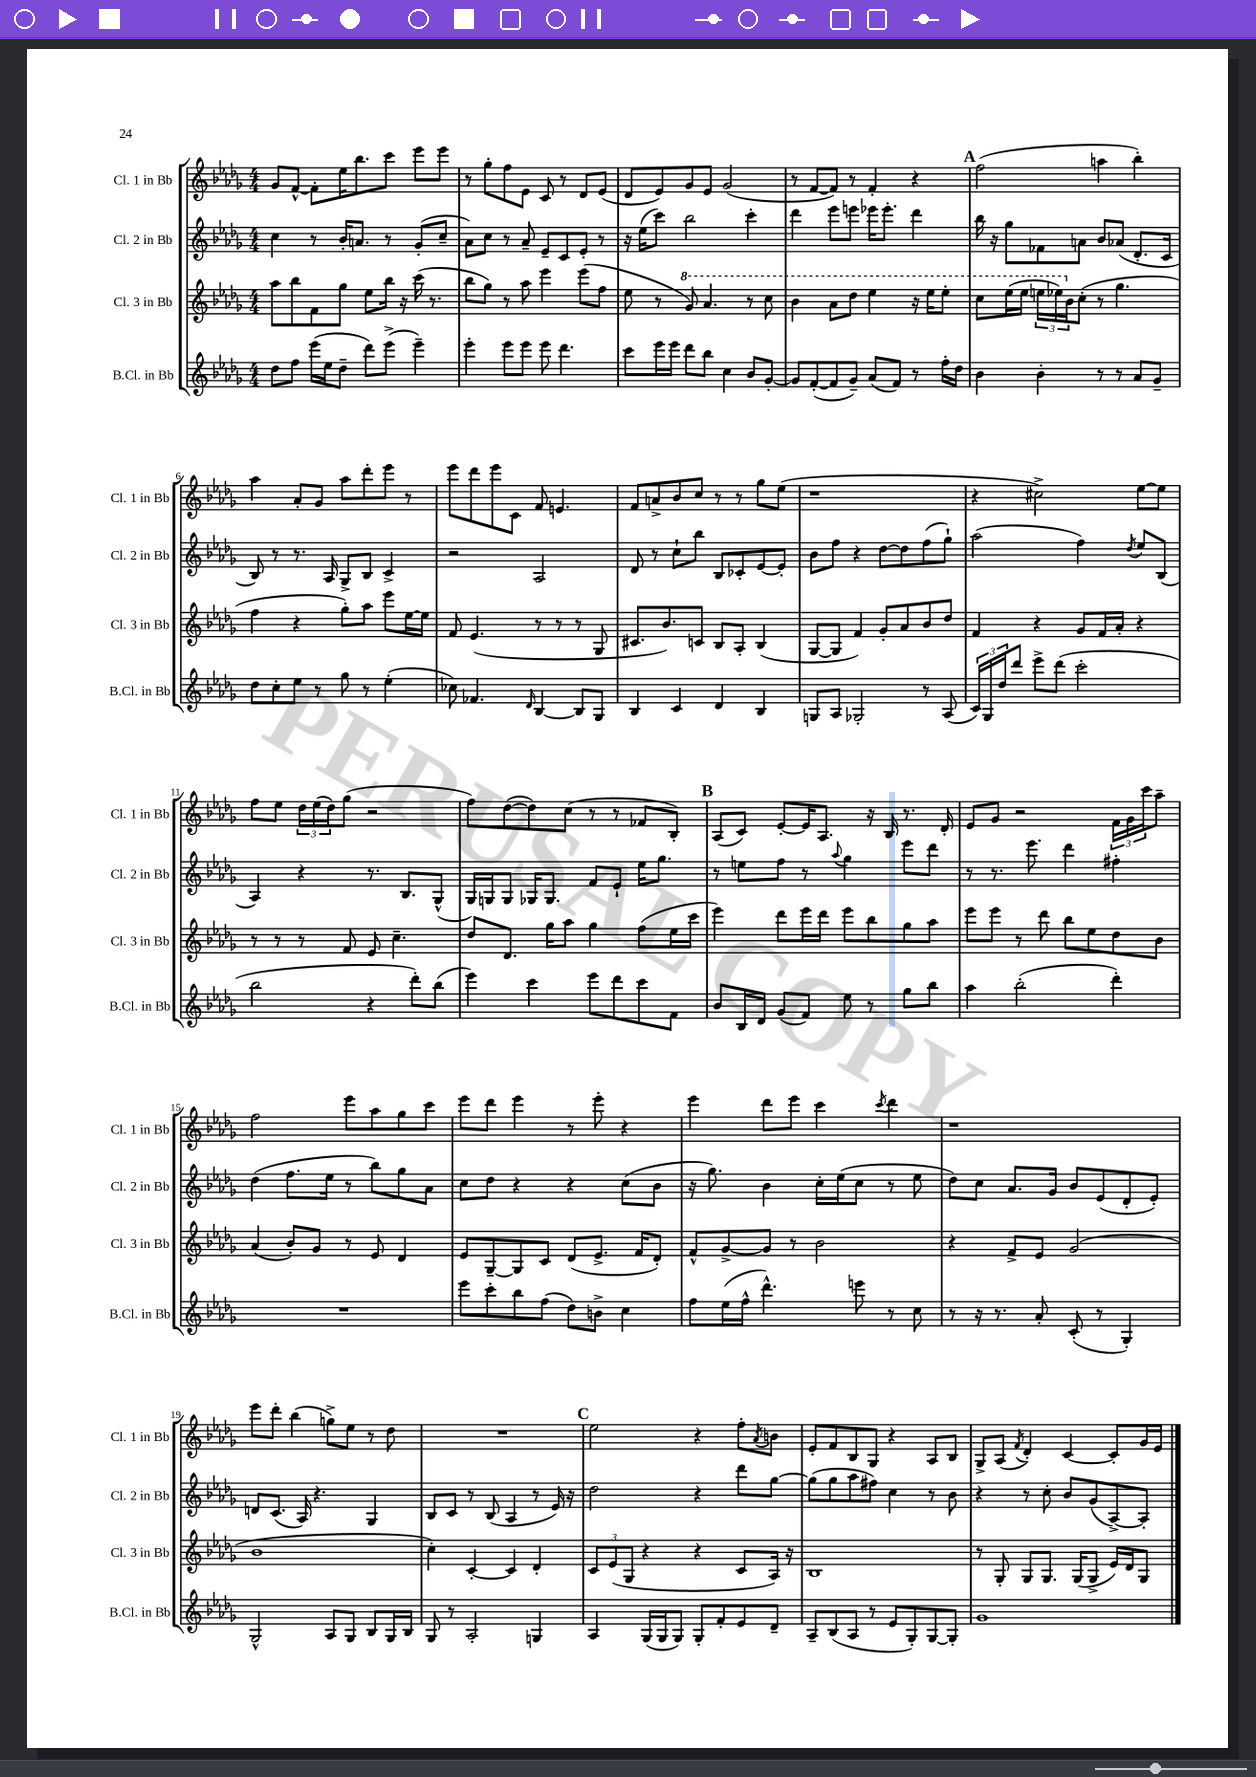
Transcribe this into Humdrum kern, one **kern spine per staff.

**kern	**kern	**kern	**kern
*staff4	*staff3	*staff2	*staff1
*clefG2	*clefG2	*clefG2	*clefG2
*k[b-e-a-d-g-]	*k[b-e-a-d-g-]	*k[b-e-a-d-g-]	*k[b-e-a-d-g-]
*M4/4	*M4/4	*M4/4	*M4/4
8dd-	8aa-	4cc	8g-
8ff	8bb-	.	[8f^^
(16eee-	8f	8r	8f']
16ee-	.	.	.
8dd-~	8gg-	16b-'	16ee-
.	.	8.a	8.bb-
8ddd-)	8ee-	.	.
(8eee-^	16bb-	8r	8ccc
.	16r	.	.
4eee-~)	(16ccc	(8g-'	8eee-
.	8.r	.	.
.	.	8cc~	8eee-
=	=	=	=
4eee-'	8bb-	8a-)	8r
.	8gg-)	8cc	8gg-'
8eee-	8r	8r	8ff
8eee-	8aa-	8a-~	8e-
8eee-	4eee-	8e-~	8c
4.ddd-	.	8c	8r
.	(8eee-	8e-'	8d-
.	8ff	8r	(8e-
=	=	=	=
8ccc	8ee-	16r	8d-
.	.	(16ee-	.
16eee-	8r	8ccc)	8e-)
16eee-	.	.	.
8ddd-	8gg-)	2bb-	8g-
8bb-	4.aa-	.	8e-
4cc	.	.	(2g-
8b-	8r	4ccc'	.
[8g-'	8ccc	.	.
=	=	=	=
8g-]	4bb-	4ddd-	8r
([8f'	.	.	[8f
8f]	8aa-	8eee-	8f])
8g-~)	8ddd-	8eee	8r
(8a-	4eee-	16eee-	4f'
.	.	8.eee-'	.
8f)	.	.	.
8r	16r	4ddd-	4r
.	16eee-	.	.
16ff'	8eee-'	.	.
16dd-	.	.	.
=	=	=	=
4b-	8ccc	16bb-	(2ff
.	.	16r	.
.	(16eee-	8gg-	.
.	16eee-	.	.
4b-'	24eee	8f-	.
.	24eee-)	.	.
.	24b-	.	.
.	(8cc'	8a	.
8r	8r	8b-	4aa
8r	4.gg-	(8a-	.
8a-	.	8.d-'	4bb-')
8g-~	.	.	.
.	.	16c	.
=	=	=	=
8dd-	4ff	8B-)	4aa-
8cc'	.	8r	.
8ee-	4r	8.r	8a-'
8r	.	.	8g-
.	.	16A-	.
8gg-	8gg-')	8G-^	8aa-
8r	8aa-	8B-	8ddd-'
(4ee-'	8eee-	4c^	8eee-
.	[16ee-	.	8r
.	16ee-]	.	.
=	=	=	=
8cc-)	8f	2r	8eee-
4.f-	(4.e-	.	8ddd-
.	.	.	8eee-
.	.	.	8c
16qqd-	.	.	.
[4B-	8r	2A-	8f
.	8r	.	4.e
8B-]	8r	.	.
8G-	8G-	.	.
=	=	=	=
4B-	8.c#	8d-	8f
.	.	8r	8a^
.	8.b-)	.	.
4c	.	8cc`	8b-
.	8c	8bb-	8cc
4d-	8B-	8B-	8r
.	8A-'	8c-'	8r
4B-	(4B-	[8e-	8gg-
.	.	8e-']	(8ee-
=	=	=	=
8G	[8G-	8b-	1r
8A-	8G-]	8ff	.
2G-'	4f)	4r	.
.	8g-'	[8dd-	.
.	8a-	8dd-]	.
8r	8b-	(8ff	.
(8A-	8dd-	8gg-`)	.
=	=	=	=
24c)	4f	(2aa-	4r
24G-	.	.	.
24dd-	.	.	.
8ddd-	.	.	.
8eee-^	4r	.	2cc#^)
(8ddd-	.	.	.
2ccc'	8g-	4ff)	.
.	16f	.	.
.	16a-'	.	.
.	.	8qdd-	.
.	4r	8ee-	[8ee-
.	.	(8B-	8ee-]
=	=	=	=
2bb-	8r	4A-)	8ff
.	8r	.	8ee-
.	8r	4r	24dd-
.	.	.	(24ee-
.	.	.	24dd-)
.	8f	.	(8gg-
4r	8e-	8.r	2r
.	4.cc~	.	.
.	.	8.B-	.
8ddd-')	.	.	.
(8bb-	.	(8G-^^	.
=	=	=	=
4eee-)	8dd-	16G-)	8ff)
.	.	16G	.
.	8.d-	8G	([8dd-
4ccc	.	16G-	8dd-])
.	16gg-	8.G-	.
.	8aa-	.	(8cc
8eee-	4gg-	8f	8r
8ddd-	.	8e-`	8r
8ccc	(8ff	16ee-	8f-
.	.	8.gg-	.
8f	16ee-	.	8B-')
.	16ccc	.	.
=	=	=	=
8b-	4eee-)	8r	(8A-
16B-	.	8ee	8c)
16d-	.	.	.
(8g-	8ddd-	8ff	[8e-'
8f)	16eee-	8r	16e-]
.	16ddd-	.	8.A-
.	.	8qqaa-	.
8ee-	8eee-	4gg-	.
8r	8bb-	.	16r
.	.	.	16B-
8gg-	8gg-	8eee-	8.r
8bb-	8aa-	8ddd-	.
.	.	.	16d-'
=	=	=	=
4aa-	8eee-	8r	8e-
.	8eee-	8.r	8g-
(2bb-'	8r	.	2r
.	.	8.eee-	.
.	8ddd-	.	.
.	8bb-	4ddd-	.
.	8ee-	.	.
4ddd-')	8dd-	4ff#'	24f
.	.	.	24g-
.	.	.	24ccc
.	8b-	.	8aa-~
=	=	=	=
1r	(4a-	(4dd-	2ff
.	8b-')	8.ff	.
.	8g-	.	.
.	.	16ee-	.
.	8r	8r	8eee-
.	8e-	8bb-)	8aa-
.	4d-	8gg-	8gg-
.	.	8a-	8ccc
=	=	=	=
8eee-	8e-	8cc	8eee-
8ccc'	[8G-~	8dd-	8ddd-
8bb-	8G-]	4r	4eee-
(8ff	8c	.	.
8dd-)	(8d-	4r	8r
8b^	8.e-^	.	8eee-'
4cc	.	(8cc	4r
.	16f	.	.
.	8d-')	8b-	.
=	=	=	=
8ff	8f^^	16r	4eee-
.	.	8.gg-)	.
(16ee-	[8g-^	.	.
16ff^^	.	.	.
4.ddd-^^)	8g-]	4b-	8ddd-
.	8r	.	8eee-
.	2b-	16cc'	4ccc
.	.	(16ee-	.
8eee	.	8cc	.
.	.	.	8qccc
8r	.	8r	4ddd-
8cc	.	8ee-	.
=	=	=	=
8r	4r	8dd-)	1r
16r	.	8cc	.
8.r	.	.	.
.	8f^	8.a-	.
8a-'	8e-	.	.
.	.	16g-	.
(8c'	(2g-	8b-	.
8r	.	(8e-	.
4G-')	.	8d-'	.
.	.	8e-')	.
=	=	=	=
2G-^^	1b-	8d	8eee-
.	.	(8.c	8ddd-'
.	.	.	(4bb-
.	.	16A-)	.
.	.	4.r	.
8A-	.	.	8gg^)
8G-	.	.	8ee-
8B-	.	4G-	8r
16G-	.	.	8dd-
16B-	.	.	.
=	=	=	=
8G-	4cc')	8B-	1r
8r	.	8c	.
2A-'	[4c'	8r	.
.	.	(8B-	.
.	4c]	4A-	.
4G	4d-'	8r	.
.	.	16e-)	.
.	.	16r	.
=	=	=	=
4A-	12c	2dd-	2ee-
.	(12e-	.	.
.	12G-	.	.
(16G-	4r	.	.
16G-	.	.	.
8G-)	.	.	.
8G-'	4r	4r	4r
8f'	.	.	.
8e-	8c	8ddd-	8ff'
.	.	.	8qa-
8d-~	16A-)	[8gg-	8b
.	16r	.	.
=	=	=	=
8A-~	1B-	(8gg-]	8e-'
(8B-	.	8gg-	8f
8A-	.	8aa-	8B-
8r	.	8ff#)	8G-
8e-	.	4cc	4r
8G-')	.	.	.
[8G-	.	8r	8A-
8G-']	.	8b-	8B-
=	=	=	=
1g-	8r	4r	8G-^
.	8G-'	.	(8A-
.	.	.	8qf
.	8G-	8r	4d-')
.	8.G-	8cc'	.
.	.	8b-	[4c
.	(16G-	.	.
.	8G-^	(8g-	.
.	16e-)	[8A-^)	8c']
.	16d-	.	.
.	8G-	8A-']	16g-
.	.	.	16e-
==	==	==	==
*-	*-	*-	*-
